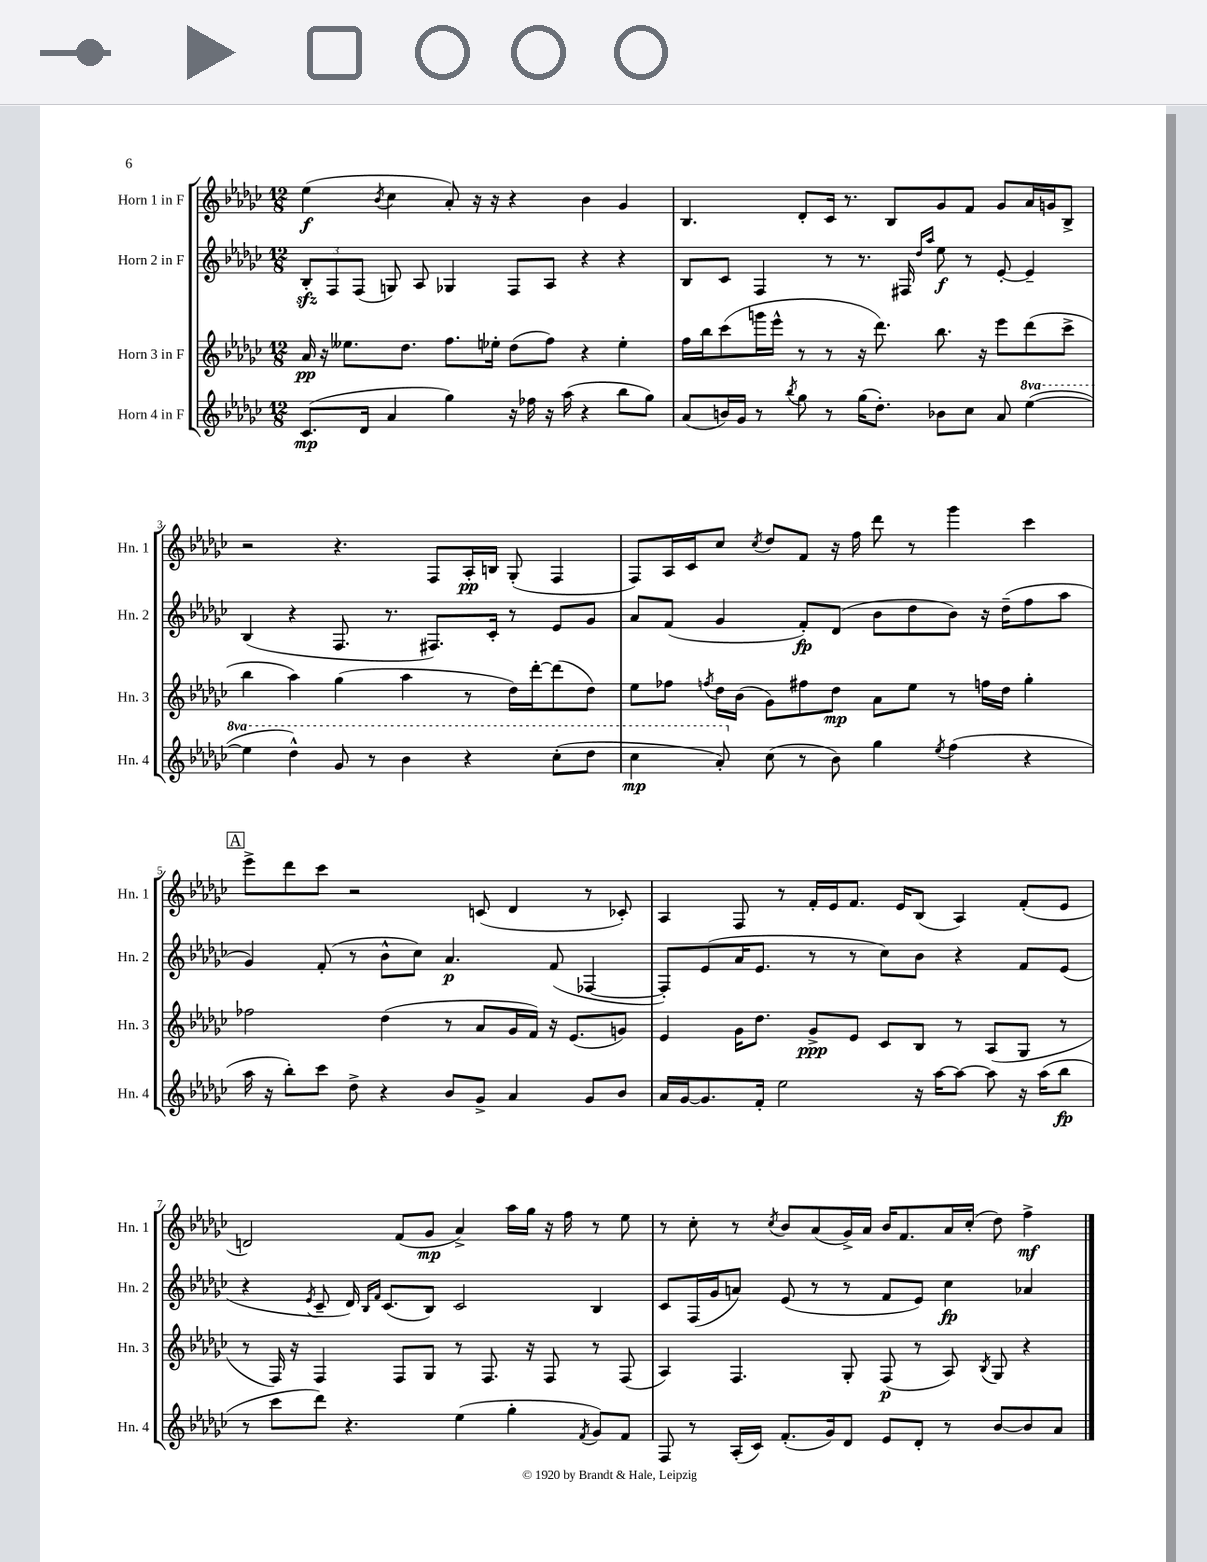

**kern	**dynam	**kern	**dynam	**kern	**dynam	**kern	**dynam
*part4	*part4	*part3	*part3	*part2	*part2	*part1	*part1
*staff4	*staff4	*staff3	*staff3	*staff2	*staff2	*staff1	*staff1
*I"Horn 4 in F	*	*I"Horn 3 in F	*	*I"Horn 2 in F	*	*I"Horn 1 in F	*
*I'Hn. 4	*	*I'Hn. 3	*	*I'Hn. 2	*	*I'Hn. 1	*
*clefG2	*	*clefG2	*	*clefG2	*	*clefG2	*
*k[b-e-a-d-g-c-]	*	*k[b-e-a-d-g-c-]	*	*k[b-e-a-d-g-c-]	*	*k[b-e-a-d-g-c-]	*
*M12/8	*	*M12/8	*	*M12/8	*	*M12/8	*
=1	=1	=1	=1	=1	=1	=1	=1
(8.c-/L	mp	16a-/	pp	12B-zz'/L	.	(4ee-\	f
.	.	16r	.	.	.	.	.
.	.	.	.	12F/	.	.	.
.	.	8.ee--X\L	.	.	.	.	.
.	.	.	.	(12F/J	.	.	.
16d-/Jk	.	.	.	.	.	.	.
.	.	.	.	.	.	8qb-/	.
4a-/	.	.	.	8Gn/)	.	4cc-\	.
.	.	8.dd-\J	.	.	.	.	.
.	.	.	.	8A-/	.	.	.
4gg-\)	.	8.ff\L	.	4G-X/	.	8a-'/)	.
.	.	.	.	.	.	16r	.
.	.	16ee-X'\Jk	.	.	.	16r	.
16r	.	(8dd-\L	.	8F/L	.	4r	.
16ff-X\	.	.	.	.	.	.	.
16r	.	8ff\J)	.	8A-/J	.	.	.
(16aa-\	.	.	.	.	.	.	.
4r	.	4r	.	4r	.	4b-\	.
8bb-\L	.	4ee-'\	.	4r	.	4g-/	.
8gg-\J)	.	.	.	.	.	.	.
=2	=2	=2	=2	=2	=2	=2	=2
(8a-/L	.	16ff\LL	.	8B-/L	.	4.B-/	.
.	.	16bb-\J	.	.	.	.	.
16bn/L)	.	(8ccc-\	.	8c-/J	.	.	.
16g-/JJ	.	.	.	.	.	.	.
8r	.	16gggn\L	.	4F/	.	.	.
.	.	16eee-^^\JJ	.	.	.	.	.
8qbb-/	.	.	.	.	.	.	.
8gg-\	.	8r	.	.	.	8d-'/L	.
8r	.	8r	.	8r	.	16c-/Jk	.
.	.	.	.	.	.	8.r	.
(16gg-\KL	.	16r	.	8.r	.	.	.
8.dd-'\J)	.	8.ddd-\)	.	.	.	.	.
.	.	.	.	.	.	8B-/L	.
.	.	.	.	16F#X/	.	.	.
.	.	.	.	16qqdd-/LL	.	.	.
.	.	.	.	16qqaa-/JJ	.	.	.
8b-X\L	.	8.bb-\	.	8ee-\	f	8g-/	.
8cc-\J	.	.	.	8r	.	8f/J	.
.	.	16r	.	.	.	.	.
8a-/	.	8eee-\L	.	[8e-'/	.	8g-/L	.
*8va	*	*	*	*	*	*	*
([4eee-\	.	(8ddd-\	.	4e-~/]	.	16a-/L	.
.	.	.	.	.	.	16gn/J	.
.	.	8ccc-^\J	.	.	.	8B-^/J	.
!!LO:LB:g=z
=3	=3	=3	=3	=3	=3	=3	=3
4eee-\]	.	4bb-\	.	(4B-/	.	2r	.
4ddd-^^\)	.	4aa-\)	.	4r	.	.	.
8gg-/	.	(4gg-\	.	8.F/	.	4.r	.
8r	.	.	.	.	.	.	.
.	.	.	.	8.r	.	.	.
4bb-\	.	4aa-\	.	.	.	.	.
.	.	.	.	8.F#X/L)	.	8F/L	.
4r	.	8r	.	.	.	16A-'/L	pp
.	.	.	.	16c-'/Jk	.	16Bn/JJ	.
.	.	16dd-\LL)	.	8r	.	(8G-'/	.
.	.	[16ddd-'\J	.	.	.	.	.
(8ccc-'\L	.	(8ddd-\]	.	8e-/L	.	4F/	.
8ddd-\J	.	8dd-\J)	.	8g-/J	.	.	.
=4	=4	=4	=4	=4	=4	=4	=4
4ccc-\	mp	8ee-\L	.	8a-/L	.	8F/L)	.
.	.	8ff-X\J	.	(8f/J	.	16A-/L	.
.	.	.	.	.	.	16c-/J	.
.	.	8qffn/	.	.	.	.	.
8aa-'/)	.	16dd-\LL	.	4g-/	.	8cc-/J	.
.	.	(16b-\JJ	.	.	.	.	.
.	.	.	.	.	.	8qcc-/	.
*X8va	*	*	*	*	*	*	*
(8cc-\	.	8g-\L)	.	.	.	8dd-/L	.
8r	.	8ff#X\	.	8f'/L)	fp	8f/J	.
8b-\)	.	8dd-\J	mp	(8d-/J	.	16r	.
.	.	.	.	.	.	16ff\	.
4gg-\	.	8a-\L	.	8b-\L	.	8ddd-\	.
.	.	8ee-\J	.	8dd-\	.	8r	.
8qee-/	.	.	.	.	.	.	.
(4ff\	.	8r	.	8b-\J)	.	4ggg-\	.
.	.	16ffn\LL	.	16r	.	.	.
.	.	16dd-\JJ	.	(16dd-~\KL	.	.	.
4r	.	4gg-'\	.	8ff\	.	4ccc-\	.
.	.	.	.	8aa-\J	.	.	.
!!LO:LB:g=z
!!LO:REH:place=s1:t=A
=5	=5	=5	=5	=5	=5	=5	=5
16aa-\	.	2ff-X\	.	4g-/)	.	8eee-^\L	.
16r	.	.	.	.	.	.	.
8bb-'\L)	.	.	.	.	.	8ddd-\	.
8ccc-\J	.	.	.	(8f'/	.	8ccc-\J	.
8dd-^\	.	.	.	8r	.	2r	.
4r	.	(4dd-\	.	8b-^^\L	.	.	.
.	.	.	.	8cc-\J)	.	.	.
8b-/L	.	8r	.	4.a-/	p	.	.
8g-^/J	.	8a-/L	.	.	.	(8cn/	.
4a-/	.	16g-/L	.	.	.	4d-/	.
.	.	16f/JJ)	.	.	.	.	.
.	.	16r	.	(8f/	.	.	.
.	.	(8.e-/L	.	.	.	.	.
8g-/L	.	.	.	[4F-X/	.	8r	.
8b-/J	.	8gn/J)	.	.	.	8c-X'/)	.
=6	=6	=6	=6	=6	=6	=6	=6
16a-/LL	.	4e-/	.	8F-'/L])	.	4A-/	.
[16g-/J	.	.	.	.	.	.	.
8.g-/]	.	.	.	(8e-/	.	.	.
.	.	16g-\KL	.	16a-/K	.	8F/	.
16f'/Jk	.	8.dd-\J	.	8.e-/J	.	.	.
2ee-\	.	.	.	.	.	8r	.
.	.	8g-^/L	ppp	8r	.	16f'/LL	.
.	.	.	.	.	.	16e-/J	.
.	.	8e-/J	.	8r	.	8.f/J	.
.	.	8c-/L	.	8cc-\L)	.	.	.
.	.	.	.	.	.	16e-/KL	.
16r	.	8B-/J	.	8b-\J	.	(8B-/J	.
[16aa-\KL	.	.	.	.	.	.	.
8aa-\J_	.	8r	.	4r	.	4A-/)	.
8aa-\]	.	(8A-/L	.	.	.	.	.
16r	.	8G-/J	.	8f/L	.	(8f'/L	.
(16aa-\KL	.	.	.	.	.	.	.
8bb-\J	fp	8r	.	(8e-/J	.	8e-/J	.
!!LO:LB:g=z
=7	=7	=7	=7	=7	=7	=7	=7
8r	.	8r	.	4r	.	2dn/)	.
8ccc-\L	.	16F/)	.	.	.	.	.
.	.	16r	.	.	.	.	.
.	.	.	.	8qe-/	.	.	.
8ddd-\J)	.	4F/	.	8c-~/	.	.	.
4.r	.	.	.	16d-/)	.	.	.
.	.	.	.	16qqB-/LL	.	.	.
.	.	.	.	16qqf/JJ	.	.	.
.	.	.	.	(8.c-/L	.	.	.
.	.	8F/L	.	.	.	(8f/L	.
.	.	8G-/J	.	8B-/J)	.	8g-/J	mp
(4ee-\	.	8r	.	2c-/	.	4a-^/)	.
.	.	8.F/	.	.	.	.	.
4gg-'\	.	.	.	.	.	16aa-\LL	.
.	.	16r	.	.	.	16gg-\JJ	.
.	.	8F/	.	.	.	16r	.
.	.	.	.	.	.	16ff\	.
8qf/	.	.	.	.	.	.	.
8g-/L)	.	8r	.	4B-/	.	8r	.
8f/J	.	(8F/	.	.	.	8ee-\	.
=8	=8	=8	=8	=8	=8	=8	=8
8F/	.	4A-/)	.	8c-/L	.	8r	.
8r	.	.	.	(16F/L	.	8cc-'\	.
.	.	.	.	16g-/J	.	.	.
(16A-'/LL	.	4.F/	.	8an/J)	.	8r	.
16c-/JJ)	.	.	.	.	.	.	.
.	.	.	.	.	.	8qcc-/	.
(8.f'/L	.	.	.	(8e-/	.	8b-/L	.
.	.	.	.	8r	.	(8a-/	.
16g-/k)	.	.	.	.	.	.	.
8d-/J	.	8G-'/	.	8r	.	16g-^/L)	.
.	.	.	.	.	.	16a-/JJ	.
8e-/L	.	(8F/	p	8f/L	.	16b-/KL	.
.	.	.	.	.	.	8.f/	.
8d-'/J	.	8r	.	8e-/J)	.	.	.
8r	.	8A-/)	.	4cc-\	fp	16a-/L	.
.	.	.	.	.	.	(16cc-'/JJ	.
.	.	8qB-/	.	.	.	.	.
[8b-/L	.	8G-/	.	.	.	8dd-\)	.
8b-/]	.	4r	.	4a-X/	.	4ff^\	mf
8a-/J	.	.	.	.	.	.	.
==	==	==	==	==	==	==	==
*-	*-	*-	*-	*-	*-	*-	*-
